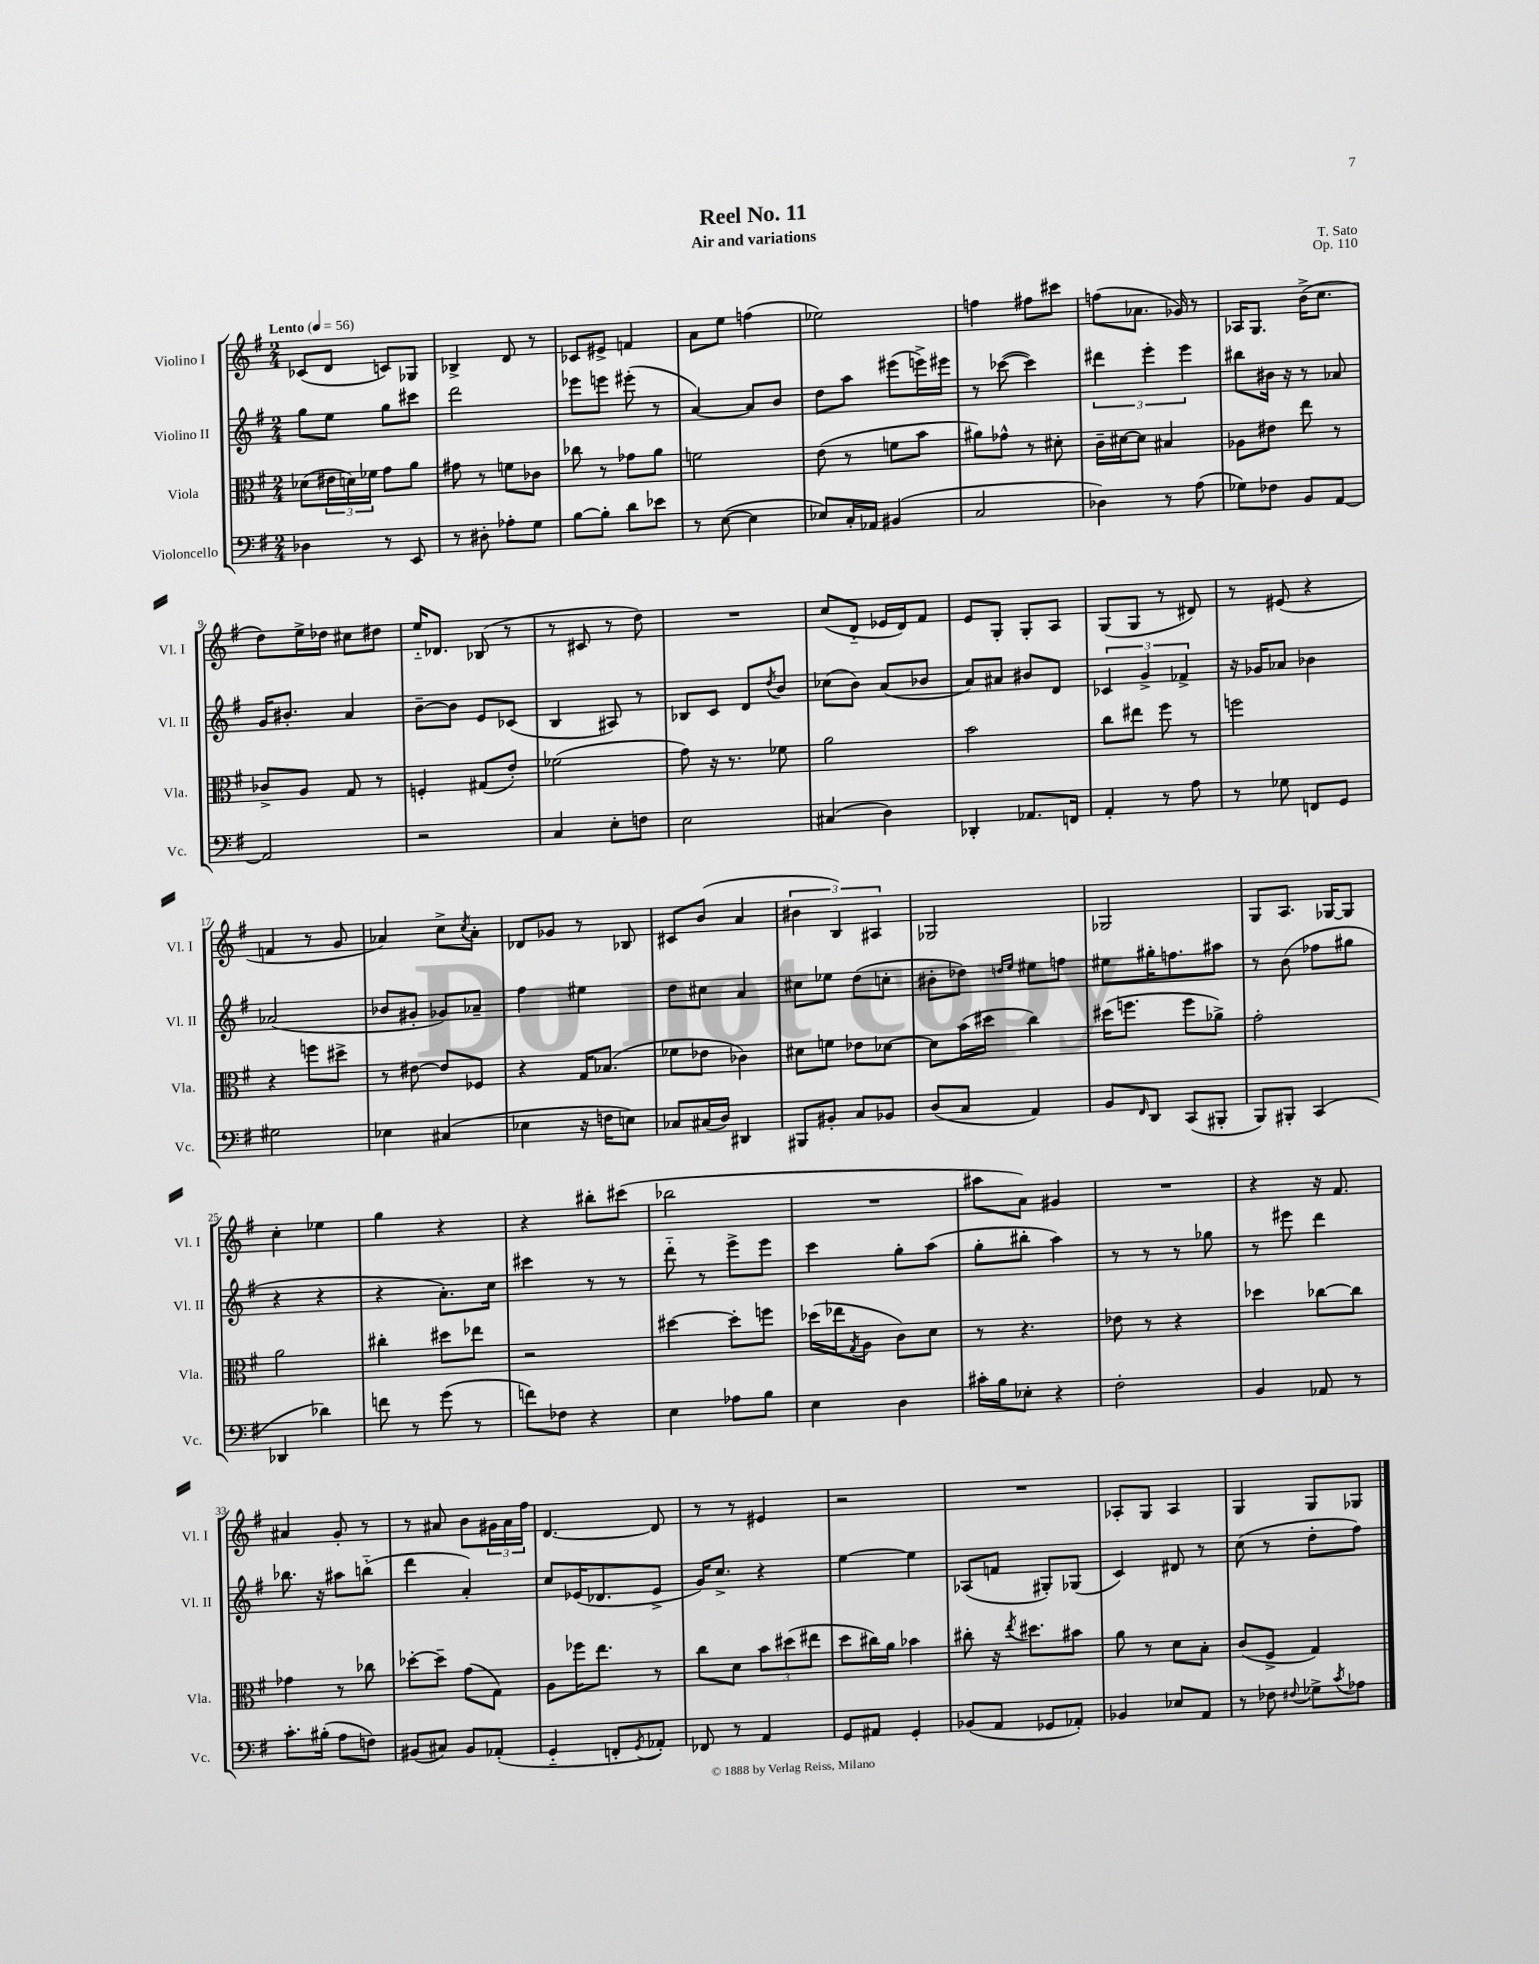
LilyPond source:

\header { title = "Reel No. 11" composer = "T. Sato" subtitle = "Air and variations" opus = "Op. 110" }
<<
\new StaffGroup <<
\new Staff = "s0" \with { instrumentName = "Violino I" shortInstrumentName = "Vl. I" } {
    \clef treble \key g \major \numericTimeSignature \time 2/4 \tempo "Lento" 4 = 56
    ces'8( d'8 c'8) ges8 |
    bes4-> d'8 r8 |
    ces'8 eis'8-> f'4 |
    a'8 e''8 f''4( |
    ees''2) |
    f''4 fis''8 cis'''8 |
    f''8( aes'8. ges'16) r8 |
    aes16 g8. b'16->( c''8. |
    d''8) e''16-> des''16 cis''8 dis''8 |
    e''16-_ des'8. bes8( r8 |
    r8 cis'8 r8 d''8) |
    R2 |
    c''8( d'8-_ ees'16 d'16) fis'8 |
    e'8 g8-. g8-. a8 |
    g8( g8 r8 dis'8) |
    r8 eis'8( r4 |
    f'4 r8 g'8 |
    aes'4) c''8-> \acciaccatura { c''8 } aes'8-. |
    des'8 ges'8 r8 bes8 |
    cis'8 b'8( a'4 |
    \tuplet 3/2 { bis'4 b4) ais4 } |
    ges2 |
    ges2 |
    g8 a8. ges16~ ges8 |
    c''4-. ees''4 |
    g''4 r4 |
    r4 bis''8-. cis'''8( |
    bes''2 |
    R2 |
    ais''8 a'8) gis'4 |
    R2 |
    r4 r16 fis'8. |
    ais'4 g'8-. r8 |
    r8 ais'8 b'8 \tuplet 3/2 { gis'16 ais'16 fis''16 } |
    d'4.~ d'8 |
    r8 r8 eis'4 |
    r2 |
    R2 |
    aes8-. g8 aes4 |
    g4 g8 ges8 \bar "|." |
}
\new Staff = "s1" \with { instrumentName = "Violino II" shortInstrumentName = "Vl. II" } {
    \clef treble \key g \major \numericTimeSignature \time 2/4
    g''8 e''8 g''8 cis'''8 |
    d'''2 |
    ees'''8 e'''8 eis'''8-.( r8 |
    a'4~) a'8 b'8 |
    d''8 a''8 eis'''8( e'''16->) eis'''16 |
    r8 ces'''8~( ces'''4) |
    \tuplet 3/2 { dis'''4 e'''4-. e'''4 } |
    bis''8 bis'16 r16 r8 aes'8 |
    g'16 bis'8.-. a'4 |
    b'8~-- b'8 e'8 ces'8( |
    b4 ais8) r8 |
    bes8 c'8 d'8 \acciaccatura { d''8 } b'8 |
    ces''8( b'8) a'8( bes'8 |
    a'8) ais'8 bis'8 d'8 |
    \tuplet 3/2 { ces'4 g'4-> fes'4-> } |
    r16 ges'16 aes'8 bes'4 |
    aes'2( |
    bes'8 gis'8-. ges'8) aes'8-- |
    fis''4 eis''4 |
    d''8 cis''8 a'4 |
    cis''8 ees''8 d''8( c''8-. |
    bis'8-. des''8) \grace { d''16 e''16 } eis''8 f''8 |
    eis''8 gis''16-. f''8. ais''8 |
    r8 b'8( fes''8 gis''8 |
    r4 r4 |
    r4 a'8.-.) c''16 |
    cis'''4 r8 r8 |
    d'''8-_ r8 e'''8-> e'''8 |
    c'''4 g''8-. a''8( |
    g''8-. bis''8-. a''4) |
    r8 r8 r8 ges''8 |
    r8 eis'''8 d'''4 |
    bes''8. r16 ais''8 b''8-_( |
    d'''4 a'4-.) |
    c''8 ees'16( des'8. ees'8-> |
    g'16) c''8.-> r4 |
    e''4~ e''4 |
    aes8( f'8 gis8-.) ges8( |
    c'4) dis'8 r8 |
    c''8( r8 d''8-. fis''8) \bar "|." |
}
\new Staff = "s2" \with { instrumentName = "Viola" shortInstrumentName = "Vla." } {
    \clef alto \key g \major \numericTimeSignature \time 2/4
    des'8( \tuplet 3/2 { eis'16 d'16) fes'16 } g'8 a'8 |
    gis'8 r8 f'8 ces'8 |
    ces''8 r8 ges'8 a'8 |
    f'2 |
    e'8( r8 f'8 b'8 |
    ais'8) ges'8-^ r8 dis'8-. |
    c'16-- dis'16~ dis'8 bis4 |
    aes8 eis'8 e''8 r8 |
    ces'8-> a8 g8 r8 |
    f4-. gis8( e'8-.) |
    fes'2( |
    g'8) r16 r8. fes'8 |
    a'2 |
    b'2 |
    c''8 eis''8 fis''8 r8 |
    f''2 |
    r4 f''8 dis''8-> |
    r8 eis'8~ eis'8 fes8 |
    r4 g16 bes8.( |
    fes'8 ees'8 ces'4) |
    dis'8 f'8 ees'8 des'8~ |
    des'8 b'16( dis''16 c''4) |
    dis''16( f''8. f''8 aes'8->) |
    g'2-. |
    a'2 |
    cis''4-. dis''8 ees''8 |
    r2 |
    dis''4~ dis''8-. f''8 |
    des''16( ees''16 \acciaccatura { g8 } a8 c'8) d'8 |
    r8 r4. |
    ees'8 r8 r4 |
    des''4 ces''8~ ces''8 |
    ges'4 r8 ces''8 |
    des''8~-. des''8-- g'8( g8) |
    a8 fes''16 e''8. r8 |
    c''8 d'8 \tuplet 3/2 { b'8 dis''8( eis''8 } |
    d''8 cis''16) a'16 bes'4 |
    cis''8-. r16 \acciaccatura { e''8 } dis''8. bis'8 |
    a'8 r8 d'8 b8-. |
    c'8( fis8-> g4) \bar "|." |
}
\new Staff = "s3" \with { instrumentName = "Violoncello" shortInstrumentName = "Vc." } {
    \clef bass \key g \major \numericTimeSignature \time 2/4
    des4 r8 e,8 |
    r8 dis8-. aes8-. g8 |
    b8~ b8-. d'8 ees'8 |
    r8 e8~( e4 |
    ees8) c16-. aes,16 bis,4( |
    c2 |
    des4) r8 a8( |
    ges8) fes8 b,8 a,8~ |
    a,2 |
    r2 |
    c4 e8-. f8 |
    e2 |
    cis4( d4) |
    des,4-. aes,8. f,16 |
    a,4-. r8 a8 |
    r8 ges8 f,8 g,8 |
    gis2 |
    ees4 cis4( |
    ees4 r16 f16 e8) |
    ces8 cis16( d16) dis,4 |
    bis,,8 bis,8-. c8 bes,8 |
    d8( c8 a,4) |
    b,8 \grace { fis,16 } d,8 c,8( bis,,8-. |
    b,,8) bis,,8-. c,4( |
    des,4 des'4) |
    f'8 r8 g'8( r8 |
    f'8) fes8 r4 |
    e4 aes8 b8 |
    e4 d4 |
    cis'16-. b16 ees8-. r4 |
    fis2-. |
    b,4 aes,8 r8 |
    c'8.-. bis16-.( a8 f8) |
    bis,8( cis8) bis,8 aes,8-.( |
    g,4-_ f,8-. \acciaccatura { g,8 } aes,8-.) |
    fes,8 r8 a,4 |
    g,8 ais,8 g,4-. |
    bes,8( a,8 ges,8 aes,8-.) |
    bes,4 ees8 a,8 |
    r8 fes8 \appoggiatura { fis8 } ges8-> \acciaccatura { c'8 } aes8 \bar "|." |
}
>>
>>
